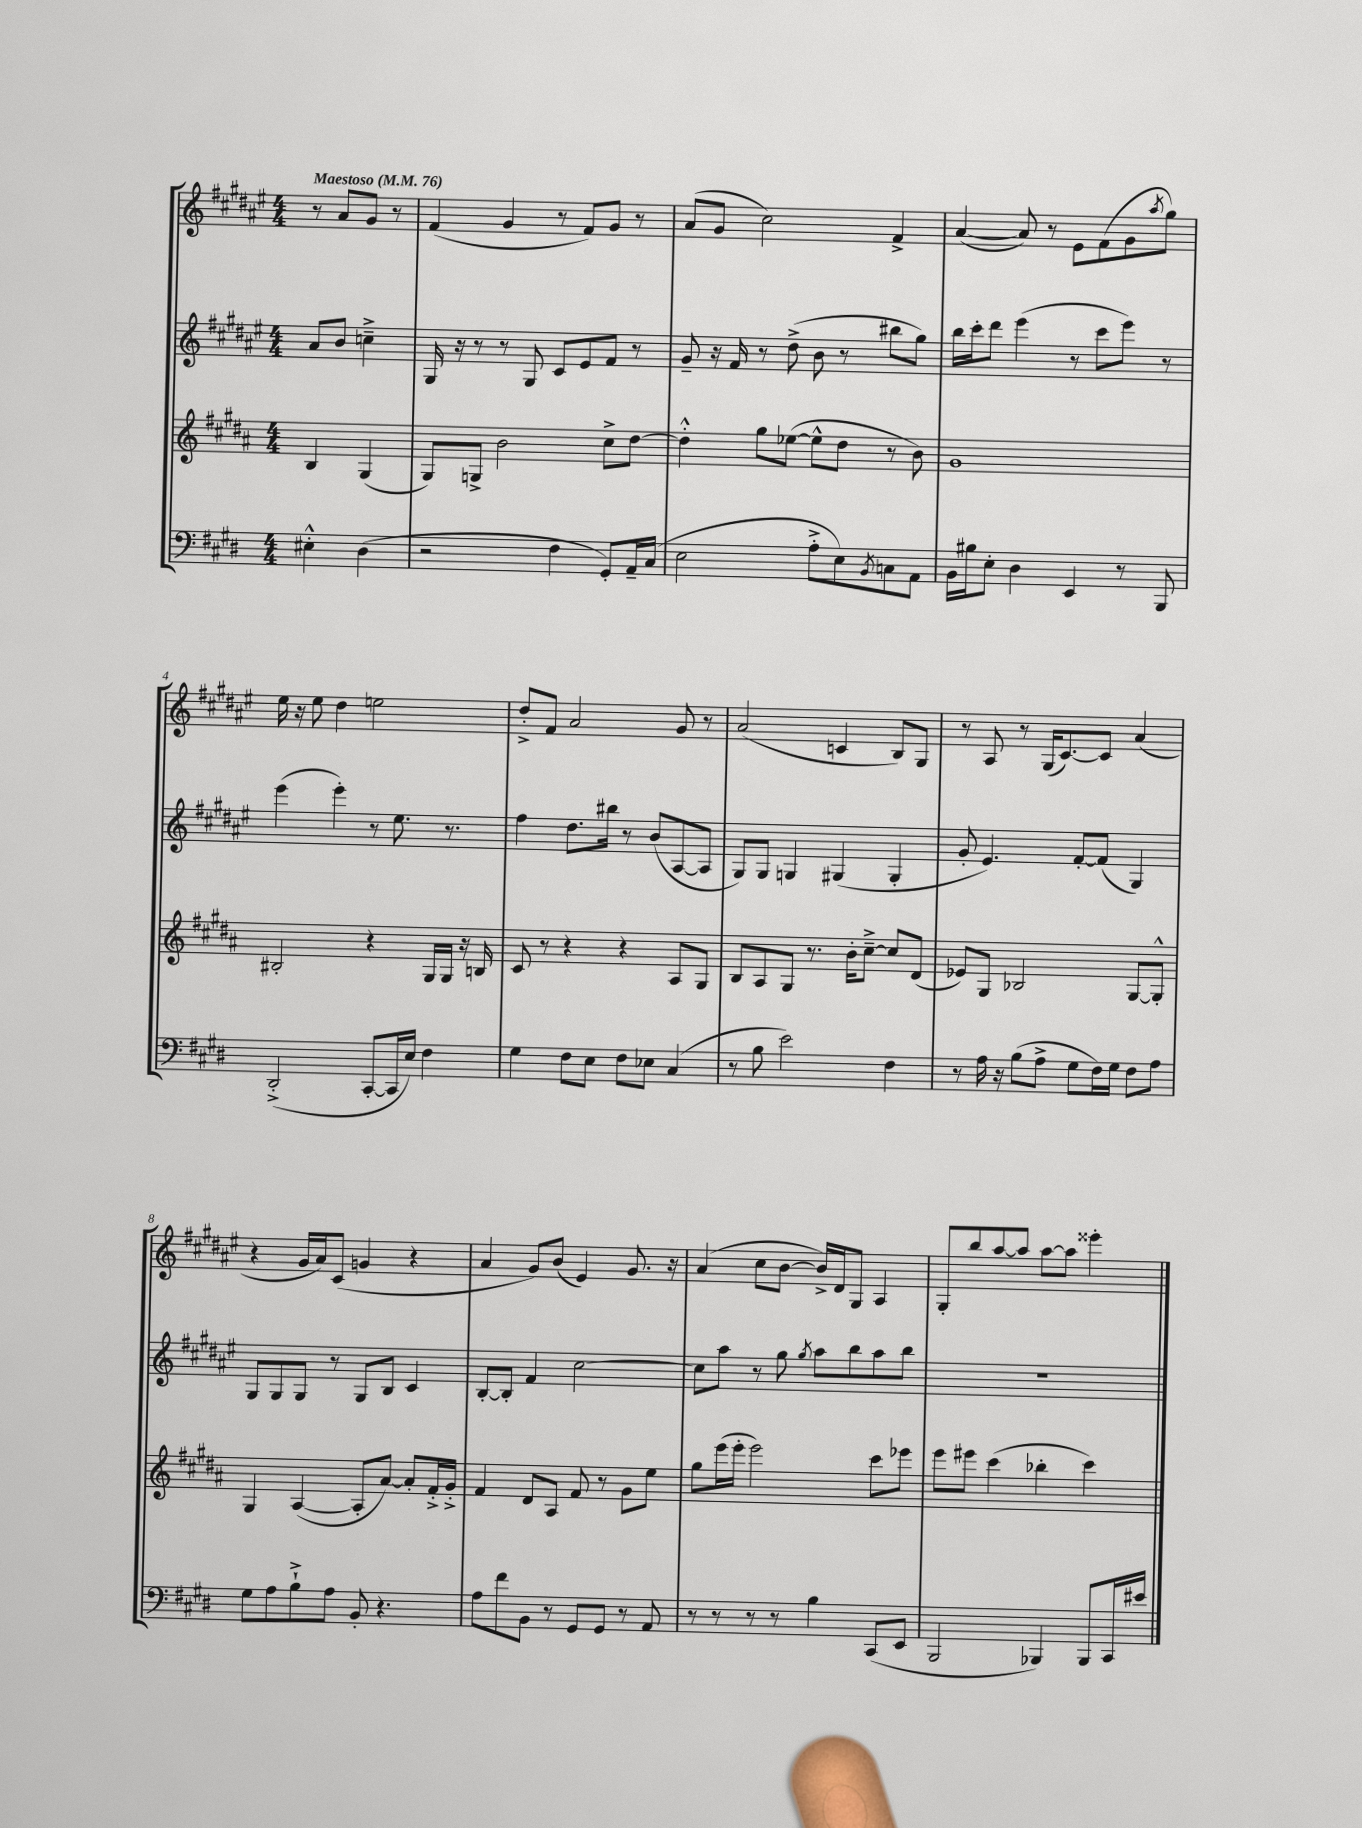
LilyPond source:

<<
\new StaffGroup <<
\new Staff = "s0" {
    \clef treble \key fis \major \numericTimeSignature \time 4/4 \partial 2 \tempo "Maestoso" 4 = 76
    r8 ais'8 gis'8 r8 |
    fis'4( gis'4 r8 fis'8) gis'8 r8 |
    ais'8( gis'8 cis''2) fis'4-> |
    ais'4~( ais'8) r8 eis'8 fis'8( gis'8 \acciaccatura { ais''8 } gis''8) |
    eis''16 r16 eis''8 dis''4 e''2 |
    dis''8-.-> fis'8 ais'2 gis'8 r8 |
    ais'2( c'4 b8) gis8 |
    r8 ais8 r8 gis16( cis'8.~) cis'8 ais'4( |
    r4 gis'16 ais'16) cis'8( g'4 r4 |
    ais'4 gis'8) b'8( eis'4) gis'8. r16 |
    ais'4( cis''8 b'8~ b'16->) dis'16 gis8 ais4 |
    gis8-. b''8 ais''8~ ais''8 ais''8~ ais''8 eisis'''4-. \bar "|." |
}
\new Staff = "s1" {
    \clef treble \key fis \major \numericTimeSignature \time 4/4 \partial 2
    ais'8 b'8 c''4---> |
    gis16 r16 r8 r8 gis8 cis'8 eis'8 fis'8 r8 |
    gis'8-- r16 fis'16 r8 dis''8->( b'8 r8 bis''8 gis''8) |
    b''16 cis'''16-. dis'''8 eis'''4( r8 cis'''8 eis'''8) r8 |
    eis'''4( eis'''4-.) r8 eis''8. r8. |
    fis''4 dis''8. bis''16 r8 b'8( ais8~ ais8 |
    gis8) gis8 g4 gis4( gis4-. |
    gis'8-. eis'4.) fis'8~-. fis'8( gis4) |
    gis8 gis8 gis8 r8 gis8 b8 cis'4 |
    b8~-. b8-. fis'4 cis''2~ |
    cis''8 ais''8 r8 gis''8 \acciaccatura { gis''8 } ais''8 b''8 ais''8 b''8 |
    r1 \bar "|." |
}
\new Staff = "s2" {
    \clef treble \key b \major \numericTimeSignature \time 4/4 \partial 2
    b4 gis4( |
    gis8) g8-> b'2 cis''8-> dis''8~ |
    dis''4-.-^ gis''8 ees''8~( ees''8-^ dis''8 r8 b'8) |
    gis'1 |
    bis2-. r4 gis16 gis16 r16 b16 |
    cis'8 r8 r4 r4 ais8 gis8 |
    b8 ais8 gis8 r8. b'16-. cis''8~---> cis''8 dis'8( |
    ees'8) gis8 bes2 gis8~ gis8-.-^ |
    gis4 ais4~( ais8-. ais'8~) ais'8-. fis'16-.-> gis'16-.-> |
    fis'4 dis'8 ais8 fis'8 r8 gis'8 e''8 |
    gis''8 e'''16( e'''16-. e'''2) cis'''8 ees'''8 |
    e'''8 eis'''8 cis'''4( bes''4-. cis'''4) \bar "|." |
}
\new Staff = "s3" {
    \clef bass \key e \major \numericTimeSignature \time 4/4 \partial 2
    eis4-.-^ dis4( |
    r2 fis4 gis,8-.) a,16-- cis16( |
    e2 a8-.-> e8) \acciaccatura { b,8 } c8 a,8 |
    b,16 bis16 e8-. dis4 e,4 r8 b,,8 |
    dis,2-.->( cis,8~-. cis,16 e16) fis4 |
    gis4 fis8 e8 fis8 ees8 cis4( |
    r8 b8 e'2) fis4 |
    r8 a16 r16 b8( a8-> gis8 fis16) gis16 fis8 a8 |
    gis8 a8 b8-!-> a8 b,8-. r4. |
    a8 fis'8 b,8 r8 gis,8 gis,8 r8 a,8 |
    r8 r8 r8 r8 b4 cis,8( e,8 |
    b,,2 bes,,4) bes,,8 cis,16 eis'16 \bar "|." |
}
>>
>>
